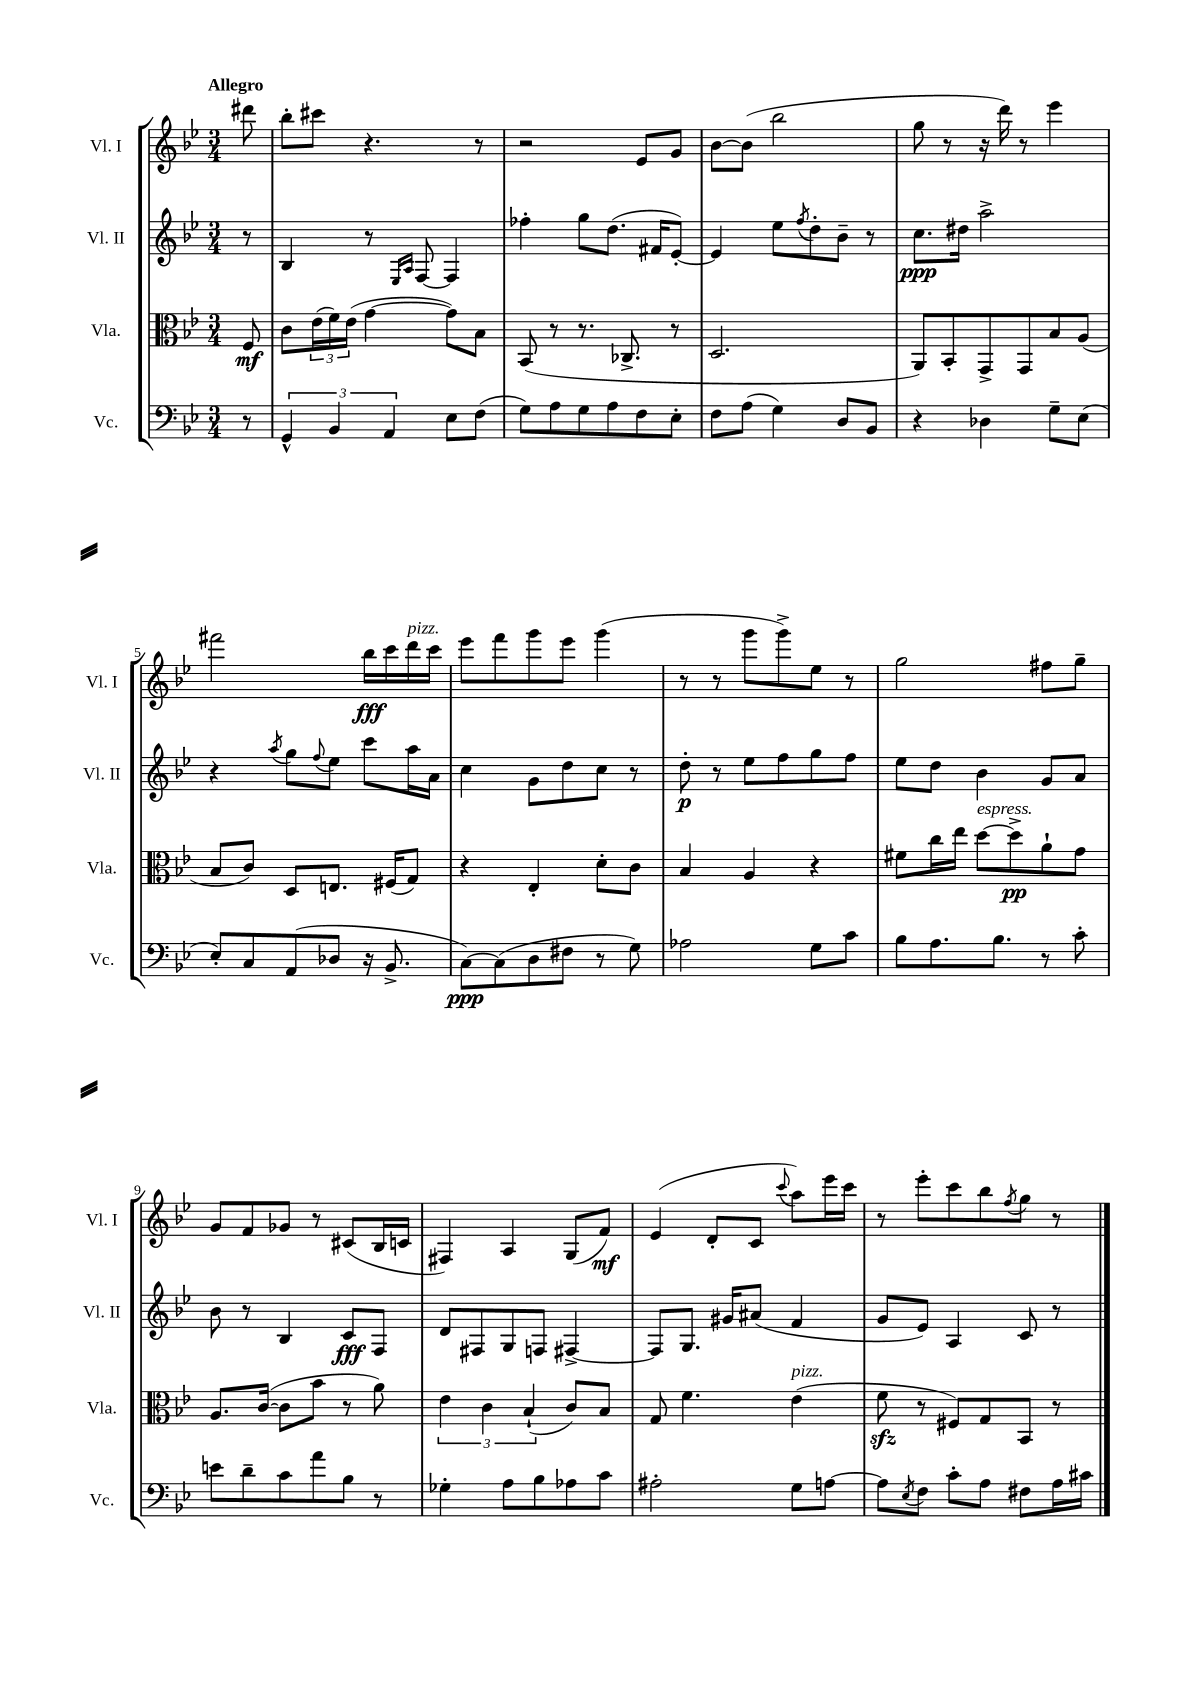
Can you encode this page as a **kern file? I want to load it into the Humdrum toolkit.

**kern	**dynam	**kern	**dynam	**kern	**dynam	**kern	**dynam
*part4	*part4	*part3	*part3	*part2	*part2	*part1	*part1
*staff4	*staff4	*staff3	*staff3	*staff2	*staff2	*staff1	*staff1
*I"Vc.	*	*I"Vla.	*	*I"Vl. II	*	*I"Vl. I	*
*I'Vc.	*	*I'Vla.	*	*I'Vl. II	*	*I'Vl. I	*
*clefF4	*	*clefC3	*	*clefG2	*	*clefG2	*
*k[b-e-]	*	*k[b-e-]	*	*k[b-e-]	*	*k[b-e-]	*
*M3/4	*	*M3/4	*	*M3/4	*	*M3/4	*
=	=	=	=	=	=	=	=
!	!	!	!	!	!	!LO:TX:a:B:t=Allegro	!
8r	.	8F/	mf	8r	.	8ddd#X\	.
=1	=1	=1	=1	=1	=1	=1	=1
6GG^^/	.	8c\L	.	4B-/	.	8bb-'\L	.
.	.	(24e-\L	.	.	.	8ccc#X\J	.
6BB-/	.	24f\)	.	.	.	.	.
.	.	(24e-\JJ	.	.	.	.	.
.	.	[4g\	.	8r	.	4.r	.
6AA/	.	.	.	.	.	.	.
.	.	.	.	16qqE-/LL	.	.	.
.	.	.	.	16qqA/JJ	.	.	.
.	.	.	.	[8F/	.	.	.
8E-\L	.	8g\L])	.	4F/]	.	.	.
(8F\J	.	8B-\J	.	.	.	8r	.
=2	=2	=2	=2	=2	=2	=2	=2
8G\L)	.	(8BB-/	.	4ff-X'\	.	2r	.
8A\	.	8r	.	.	.	.	.
8G\	.	8.r	.	8gg\L	.	.	.
8A\	.	.	.	(8.dd\J	.	.	.
.	.	8.C-X^/	.	.	.	.	.
8F\	.	.	.	.	.	8e-/L	.
.	.	.	.	16f#X/KL	.	.	.
8E-'\J	.	8r	.	[8e-'/J)	.	8g/J	.
=3	=3	=3	=3	=3	=3	=3	=3
8F\L	.	2.D/	.	4e-/]	.	[8b-\L	.
(8A\J	.	.	.	.	.	(8b-\J]	.
4G\)	.	.	.	8ee-\L	.	2bb-\	.
.	.	.	.	8qff/	.	.	.
.	.	.	.	8dd'\	.	.	.
8D/L	.	.	.	8b-~\J	.	.	.
8BB-/J	.	.	.	8r	.	.	.
=4	=4	=4	=4	=4	=4	=4	=4
4r	.	8AA/L)	.	8.cc\L	ppp	8gg\	.
.	.	8BB-'/	.	.	.	8r	.
.	.	.	.	16dd#X\Jk	.	.	.
4D-X\	.	8GG^/	.	2aa^\	.	16r	.
.	.	.	.	.	.	16ddd\)	.
.	.	8GG/	.	.	.	8r	.
8G~\L	.	8B-/	.	.	.	4eee-\	.
(8E-\J	.	(8A/J	.	.	.	.	.
!!LO:LB:g=z
=5	=5	=5	=5	=5	=5	=5	=5
8E-'/L)	.	8B-/L	.	4r	.	2fff#X\	.
8C/	.	8c/J)	.	.	.	.	.
.	.	.	.	8qaa/	.	.	.
(8AA/	.	8D/L	.	8gg\L	.	.	.
.	.	.	.	8qqff/	.	.	.
8D-X/J	.	8.En/J	.	8ee-\J	.	.	.
16r	.	.	.	8ccc\L	.	16bb-\LL	fff
8.BB-^/	.	(16F#X/KL	.	.	.	16ccc\	.
!	!	!	!	!	!	!LO:TX:a:i:t=pizz.	!
.	.	8G/J)	.	16aa\L	.	16ddd\	.
.	.	.	.	16a\JJ	.	16ccc\JJ	.
=6	=6	=6	=6	=6	=6	=6	=6
[8C\L)	ppp	4r	.	4cc\	.	8eee-\L	.
(8C\]	.	.	.	.	.	8fff\	.
8D\	.	4E-'/	.	8g\L	.	8ggg\	.
8F#X\J	.	.	.	8dd\	.	8eee-\J	.
8r	.	8d'\L	.	8cc\J	.	(4ggg\	.
8G\)	.	8c\J	.	8r	.	.	.
=7	=7	=7	=7	=7	=7	=7	=7
2A-X\	.	4B-/	.	8dd'\	p	8r	.
.	.	.	.	8r	.	8r	.
.	.	4A/	.	8ee-\L	.	8ggg\L	.
.	.	.	.	8ff\	.	8ggg^\)	.
8G\L	.	4r	.	8gg\	.	8ee-\J	.
8c\J	.	.	.	8ff\J	.	8r	.
=8	=8	=8	=8	=8	=8	=8	=8
8B-\L	.	8f#X\L	.	8ee-\L	.	2gg\	.
8.A\	.	16cc\L	.	8dd\J	.	.	.
.	.	16ee-\JJ	.	.	.	.	.
!	!	!LO:TX:a:i:t=espress.	!	!	!	!	!
.	.	[8dd\L	.	4b-\	.	.	.
8.B-\J	.	.	.	.	.	.	.
.	.	8dd^\]	pp	.	.	.	.
8r	.	8a`\	.	8g/L	.	8ff#X\L	.
8c'\	.	8g\J	.	8a/J	.	8gg~\J	.
!!LO:LB:g=z
=9	=9	=9	=9	=9	=9	=9	=9
8en\L	.	8.A/L	.	8b-\	.	8g/L	.
8d~\	.	.	.	8r	.	8f/	.
.	.	([16c/Jk	.	.	.	.	.
8c\	.	8c\L]	.	4B-/	.	8g-X/J	.
8a\	.	8b-\J	.	.	.	8r	.
8B-\J	.	8r	.	8c/L	fff	(8c#X/L	.
8r	.	8a\)	.	8F/J	.	16B-/L	.
.	.	.	.	.	.	16cn/JJ	.
=10	=10	=10	=10	=10	=10	=10	=10
4G-X'\	.	6e-\	.	8d/L	.	4F#X/)	.
.	.	.	.	8F#X/	.	.	.
.	.	6c\	.	.	.	.	.
8A\L	.	.	.	8G/	.	4A/	.
.	.	(6B-`/	.	.	.	.	.
8B-\	.	.	.	8Fn/J	.	.	.
8A-X\	.	8c/L)	.	[4F#X^/	.	(8G/L	.
8c\J	.	8B-/J	.	.	.	8f/J)	mf
=11	=11	=11	=11	=11	=11	=11	=11
2A#X'\	.	8G/	.	8F#/L]	.	(4e-/	.
.	.	4.f\	.	8.G/J	.	.	.
.	.	.	.	.	.	8d'/L	.
.	.	.	.	16g#X/KL	.	.	.
.	.	.	.	(8a#X/J	.	8c/J	.
.	.	.	.	.	.	8qqccc/	.
!	!	!LO:TX:a:i:t=pizz.	!	!	!	!	!
8G\L	.	(4e-\	.	4f/	.	8aa\L)	.
[8An\J	.	.	.	.	.	16eee-\L	.
.	.	.	.	.	.	16ccc\JJ	.
=12	=12	=12	=12	=12	=12	=12	=12
8A\L]	.	8fzz\	.	8g/L	.	8r	.
8qE-/	.	.	.	.	.	.	.
8F\J	.	8r	.	8e-/J)	.	8eee-'\L	.
8c'\L	.	8F#X/L)	.	4A/	.	8ccc\	.
8A\J	.	8G/	.	.	.	8bb-\	.
.	.	.	.	.	.	8qff/	.
8F#X\L	.	8BB-/J	.	8c/	.	8gg\J	.
16A\L	.	8r	.	8r	.	8r	.
16c#X\JJ	.	.	.	.	.	.	.
==	==	==	==	==	==	==	==
*-	*-	*-	*-	*-	*-	*-	*-
